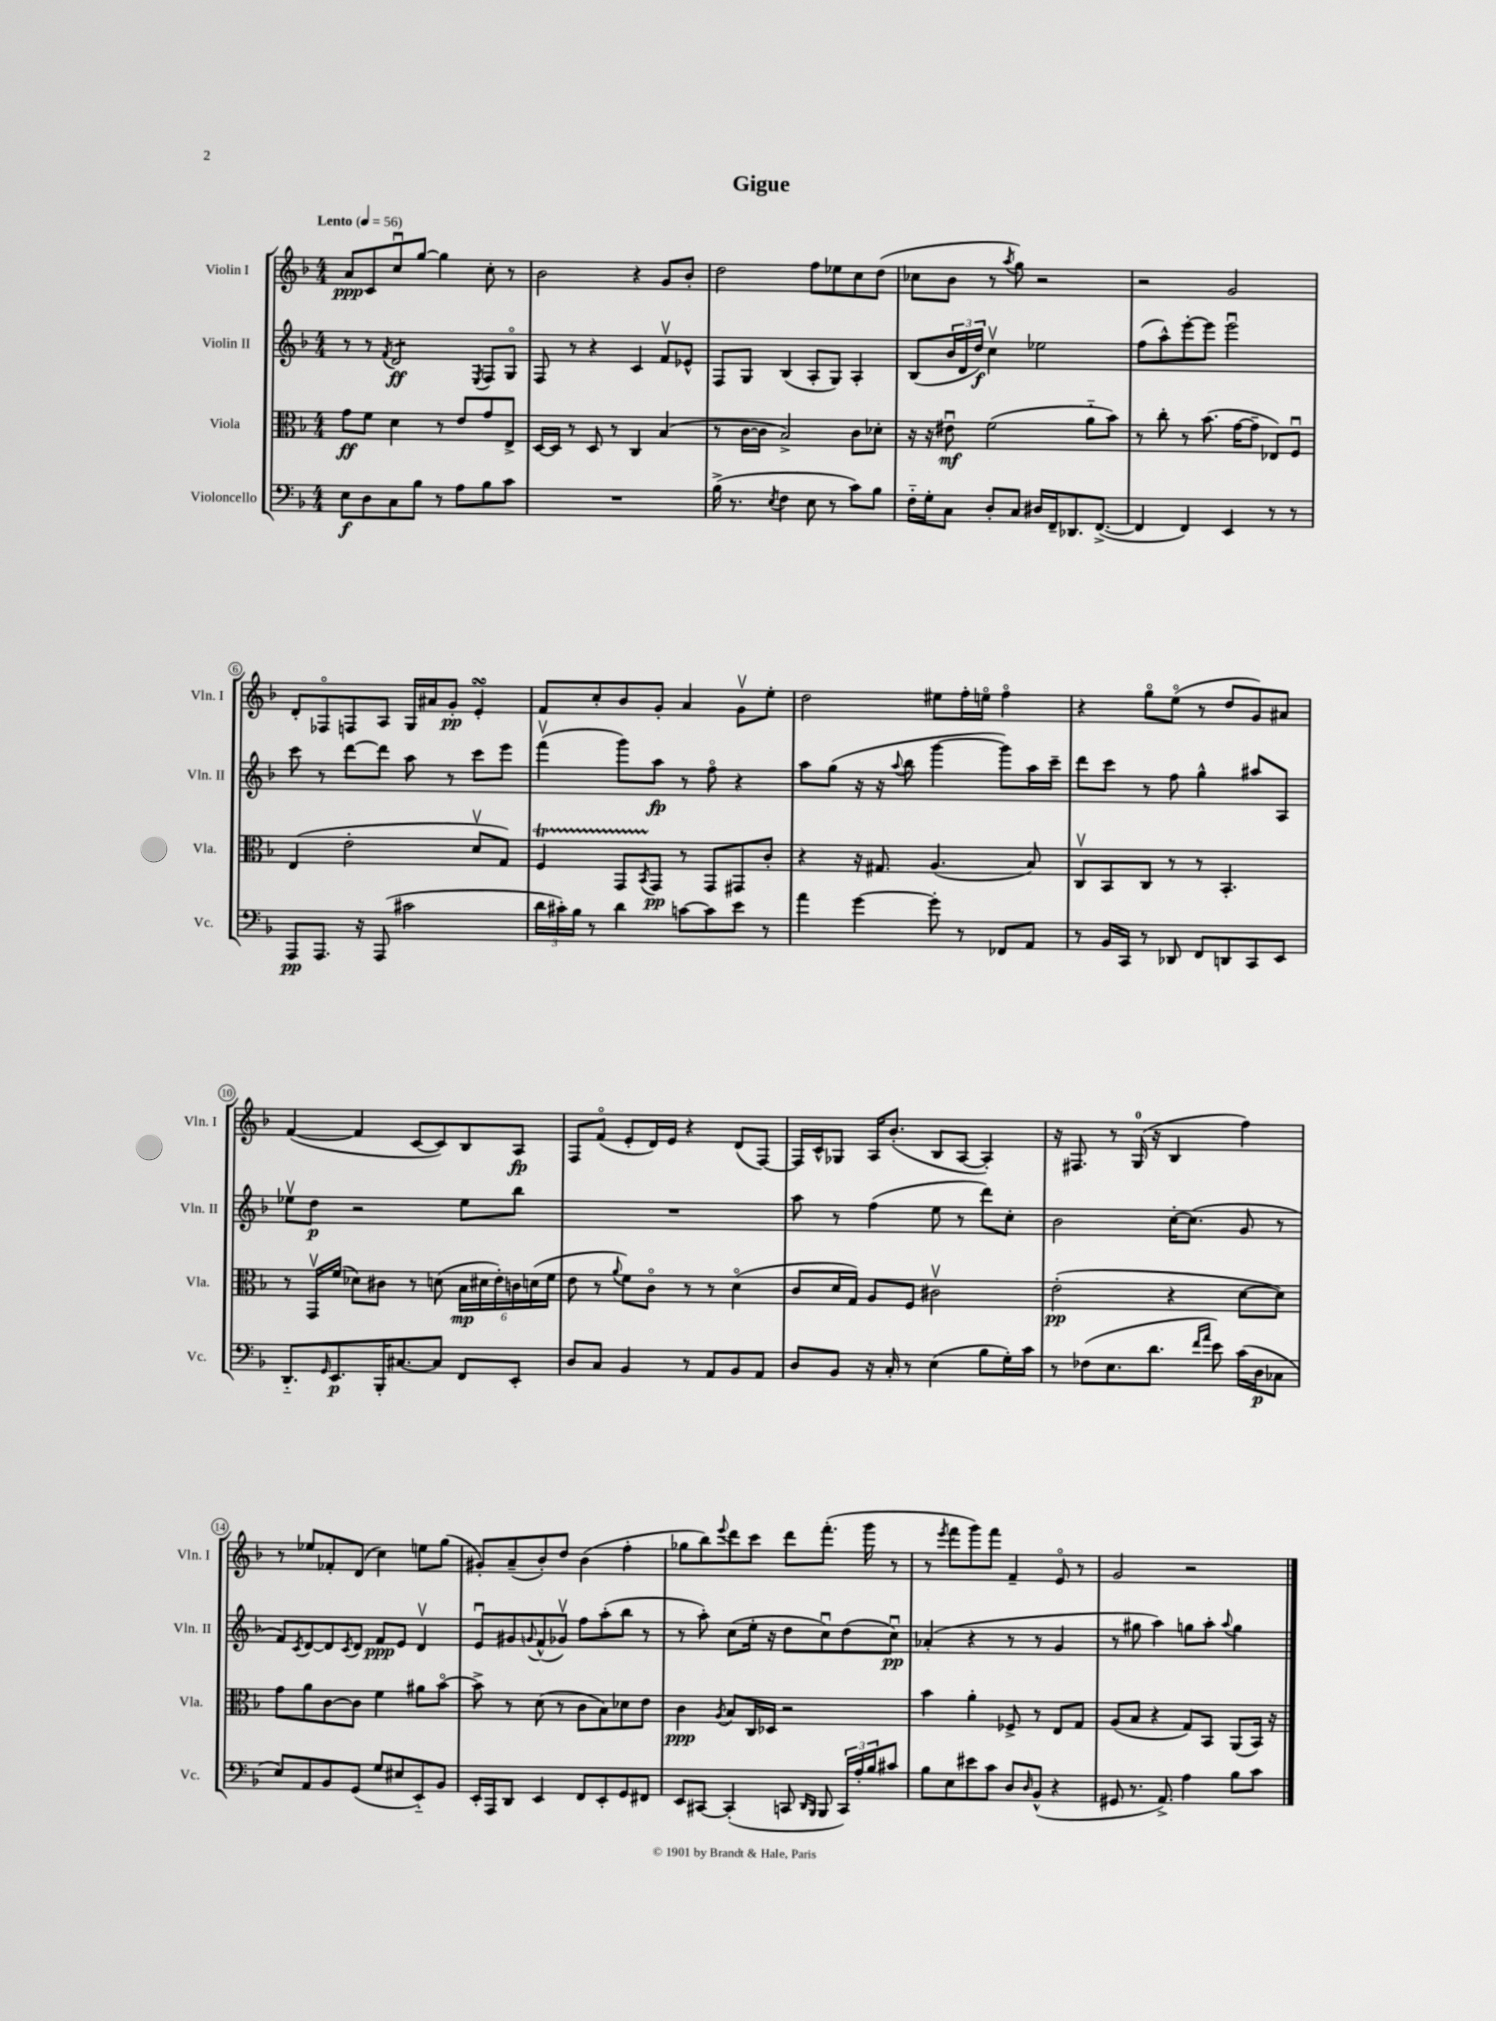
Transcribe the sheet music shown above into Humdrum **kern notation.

**kern	**dynam	**kern	**dynam	**kern	**dynam	**kern	**dynam
*part4	*part4	*part3	*part3	*part2	*part2	*part1	*part1
*staff4	*staff4	*staff3	*staff3	*staff2	*staff2	*staff1	*staff1
*I"Violoncello	*	*I"Viola	*	*I"Violin II	*	*I"Violin I	*
*I'Vc.	*	*I'Vla.	*	*I'Vln. II	*	*I'Vln. I	*
*clefF4	*	*clefC3	*	*clefG2	*	*clefG2	*
*k[b-]	*	*k[b-]	*	*k[b-]	*	*k[b-]	*
*M4/4	*	*M4/4	*	*M4/4	*	*M4/4	*
*MM56	*	*MM56	*	*MM56	*	*MM56	*
=1	=1	=1	=1	=1	=1	=1	=1
!	!	!	!	!	!	!LO:TX:a:B:t=Lento	!
8E\L	f	8g\L	ff	8r	.	8a/L	ppp
8D\	.	8f\J	.	8r	.	8c/	.
.	.	.	.	8qf/	.	.	.
*	*	*	*	*tremolo	*	*	*
8C\	.	4d\	.	8d/L	ff	8ccu/	.
8B-\J	.	.	.	8d/	.	[8gg/J	.
8r	.	8r	.	8d/	.	4gg\]	.
8A\L	.	8e/L	.	8d/J	.	.	.
*	*	*	*	*Xtremolo	*	*	*
.	.	.	.	8qE/	.	.	.
8B-\	.	8g/	.	8F/L	.	8cc'\	.
8c\J	.	8E^/J	.	8G/J	.	8r	.
=2	=2	=2	=2	=2	=2	=2	=2
1r	.	[16D/LL	.	8F/	.	2b-\	.
.	.	16D/JJ]	.	.	.	.	.
.	.	8r	.	8r	.	.	.
.	.	8D/	.	4r	.	.	.
.	.	8r	.	.	.	.	.
.	.	4C/	.	4c/	.	4r	.
.	.	(4B-/	.	8fv/L	.	8g/L	.
.	.	.	.	8e-X^^/J	.	8b-'/J	.
=3	=3	=3	=3	=3	=3	=3	=3
(16B-^\	.	8r	.	8F/L	.	2dd\	.
8.r	.	.	.	.	.	.	.
.	.	[16c\LL	.	8G/J	.	.	.
.	.	16c\JJ]	.	.	.	.	.
8qE/	.	.	.	.	.	.	.
4F\	.	2B-^/)	.	(4B-/	.	.	.
8E\	.	.	.	8A'/L	.	8ff\L	.
8r	.	.	.	8G/J)	.	8ee-X\	.
8c\L)	.	8c\L	.	4A'/	.	8cc\	.
8B-\J	.	8d-X'\J	.	.	.	(8dd\J	.
=4	=4	=4	=4	=4	=4	=4	=4
16F\LL	.	16r	.	(8B-/L	.	8cc-X\L	.
16G'\J	.	16r	.	.	.	.	.
8C\J	.	8e#Xu\	mf	24b-/L	.	8b-\J	.
.	.	.	.	24d/	.	.	.
.	.	.	.	24dd/JJ)	f	.	.
8D'/L	.	(2f\	.	4ccv\	.	8r	.
.	.	.	.	.	.	8qaa/	.
8C/J	.	.	.	.	.	8gg\)	.
16D#X/LL	.	.	.	2ee-X\	.	2r	.
16FF~/J	.	.	.	.	.	.	.
8.DD-X/	.	.	.	.	.	.	.
.	.	8a\L	.	.	.	.	.
([8.FF^/J	.	.	.	.	.	.	.
.	.	8b-\J)	.	.	.	.	.
=5	=5	=5	=5	=5	=5	=5	=5
4FF/]	.	8r	.	(8ff\L	.	2r	.
.	.	8cc'\	.	8aa^^\)	.	.	.
4FF/)	.	8r	.	[8eee'\	.	.	.
.	.	(8.b-\	.	8eee\J]	.	.	.
4EE/	.	.	.	2eeeu\	.	2g/	.
.	.	[16g\KL	.	.	.	.	.
.	.	8g~\J]	.	.	.	.	.
8r	.	8E-X/L)	.	.	.	.	.
8r	.	8Fu/J	.	.	.	.	.
!!LO:LB:g=z
=6	=6	=6	=6	=6	=6	=6	=6
8AAA/L	pp	(4E/	.	8ccc\	.	8d'/L	.
8.AAA/J	.	.	.	8r	.	8F-X/	.
.	.	2e'\	.	[8ddd\L	.	8Fn/	.
16r	.	.	.	.	.	.	.
(8AAA/	.	.	.	8ddd\J]	.	8A/J	.
2c#X\	.	.	.	8aa\	.	16G/LL	.
.	.	.	.	.	.	16a#X/J	.
.	.	.	.	8r	.	8g'/J	pp
.	.	8dv/L	.	8ccc\L	.	4esSsS'/	.
.	.	8G/J)	.	8eee\J	.	.	.
=7	=7	=7	=7	=7	=7	=7	=7
24d\LL	.	4FT/	.	(4fffv\	.	8f/L	.
24c#X'\)	.	.	.	.	.	.	.
24B-\JJ	.	.	.	.	.	.	.
8r	.	.	.	.	.	8cc'/	.
4d\	.	8GGTTT/L	.	8ggg\L)	.	8b-/	.
.	.	8qBB-/	.	.	.	.	.
.	.	8GG/J	pp	8aa\J	fp	8g'/J	.
[8cn\L	.	8r	.	8r	.	4a/	.
8c\]	.	8GG/L	.	8ff\	.	.	.
8e\J	.	8GG#X/	.	4r	.	8gv\L	.
8r	.	8c'/J	.	.	.	8ee'\J	.
=8	=8	=8	=8	=8	=8	=8	=8
4a\	.	4r	.	8aa\L	.	2dd\	.
.	.	.	.	(8gg\J	.	.	.
[4g\	.	16r	.	16r	.	.	.
.	.	8.G#X/	.	16r	.	.	.
.	.	.	.	8qqaa/	.	.	.
.	.	.	.	8bb-\	.	.	.
8g'\]	.	(4.A/	.	[4ggg\	.	8ee#X\L	.
8r	.	.	.	.	.	16ff'\L	.
.	.	.	.	.	.	16een\JJ	.
8FF-X/L	.	.	.	8ggg\L])	.	4ff\	.
8AA/J	.	8B-/)	.	16aa\L	.	.	.
.	.	.	.	16ccc~\JJ	.	.	.
=9	=9	=9	=9	=9	=9	=9	=9
8r	.	8Cv/L	.	8ddd\L	.	4r	.
16BB-/LL	.	8BB-/	.	8ccc\J	.	.	.
16CC/JJ	.	.	.	.	.	.	.
8r	.	8C/J	.	8r	.	8gg\L	.
8DD-X/	.	8r	.	8ff\	.	(8ee\J	.
8FF/L	.	8r	.	4gg^^\	.	8r	.
8DDn/	.	4.BB-'/	.	.	.	8dd/L	.
8CC/	.	.	.	8aa#X/L	.	8g/)	.
8EE/J	.	.	.	8A/J	.	8a#X/J	.
!!LO:LB:g=z
=10	=10	=10	=10	=10	=10	=10	=10
8.DD/L	.	8r	.	8ee-Xv\L	.	([4f/	.
.	.	16GGv/LL	.	8dd\J	p	.	.
16qqGG/	.	.	.	.	.	.	.
8.EE/	p	(16f/JJ	.	.	.	.	.
.	.	8d-X\L)	.	2r	.	4f/]	.
16BBB-'/K	.	8c#X\J	.	.	.	.	.
[8.C#X/	.	.	.	.	.	.	.
.	.	8r	.	.	.	[8c/L	.
8C#/J]	.	(8dn\	.	.	.	8c/])	.
8FF/L	.	24B-\LL	mp	8ee-\L	.	8B-/	.
.	.	24d#X\	.	.	.	.	.
.	.	24e'\)	.	.	.	.	.
8EE'/J	.	24cn\	.	8bb-\J	.	8A/J	fp
.	.	(24dn\	.	.	.	.	.
.	.	24f\JJ	.	.	.	.	.
=11	=11	=11	=11	=11	=11	=11	=11
8D/L	.	8e\	.	1r	.	8F/L	.
8C/J	.	8r	.	.	.	(8f/J	.
.	.	8qqa/	.	.	.	.	.
4BB-/	.	8f\L)	.	.	.	8e'/L	.
.	.	8c\J	.	.	.	16d/L)	.
.	.	.	.	.	.	16e/JJ	.
8r	.	8r	.	.	.	4r	.
8AA/L	.	8r	.	.	.	.	.
8BB-/	.	(4d\	.	.	.	(8d/L	.
8AA/J	.	.	.	.	.	[8F/J)	.
=12	=12	=12	=12	=12	=12	=12	=12
8D/L	.	8c/L	.	8aa\	.	16F/LL]	.
.	.	.	.	.	.	16c^^/J	.
8BB-/J	.	16d/L	.	8r	.	8G-X/J	.
.	.	16G/JJ)	.	.	.	.	.
16r	.	8A/L	.	(4ff\	.	16A/KL	.
16C'/	.	.	.	.	.	(8.b-'/J	.
8r	.	8F/J	.	.	.	.	.
(4E\	.	2c#Xv\	.	8ee\	.	8B-/L	.
.	.	.	.	8r	.	[8A/J	.
8B-\L	.	.	.	8ddd\L)	.	4A'/])	.
16G'\L)	.	.	.	8cc'\J	.	.	.
16c\JJ	.	.	.	.	.	.	.
=13	=13	=13	=13	=13	=13	=13	=13
8r	.	(2e'\	pp	2b-\	.	16r	.
.	.	.	.	.	.	8.F#X/	.
(8F-X\L	.	.	.	.	.	.	.
8.E\	.	.	.	.	.	8r	.
.	.	.	.	.	.	(16G/	.
8.d\J	.	.	.	.	.	16r	.
.	.	4r	.	[16cc'\KL	.	4B-/	.
.	.	.	.	(8.cc\J]	.	.	.
16qqf/LL	.	.	.	.	.	.	.
16qqa/JJ	.	.	.	.	.	.	.
8e\)	.	.	.	.	.	.	.
(16c\LL	.	[8d\L	.	8g/	.	4ff\)	.
16D\J	p	.	.	.	.	.	.
8C-X\J	.	8d\J])	.	8r	.	.	.
!!LO:LB:g=z
=14	=14	=14	=14	=14	=14	=14	=14
8E/L)	.	8g\L	.	8f/L)	.	8r	.
.	.	.	.	8qc/	.	.	.
8AA/	.	8a\	.	[8d/	.	8ee-X/L	.
8BB-/	.	[8c\	.	8d/]	.	8f-X'/	.
.	.	.	.	8qc/	.	.	.
(8GG/J	.	8c\J]	.	8d/J	.	(8d/J	.
8G/L	.	4f\	.	8f/L	ppp	4cc\)	.
8E#X/	.	.	.	8e/J	.	.	.
8EE/)	.	8a#X\L	.	4dv/	.	8een\L	.
8BB-/J	.	[8b-\J	.	.	.	(8gg\J	.
=15	=15	=15	=15	=15	=15	=15	=15
16EE'/LL	.	8b-^\]	.	8eu/L	.	8g#X'/L)	.
16AAA/J	.	.	.	.	.	.	.
8DD/J	.	8r	.	8g#X/	.	(8a~/	.
.	.	.	.	8qqgn/	.	.	.
4EE/	.	(8d\	.	(8f^^/	.	8b-'/)	.
.	.	8r	.	8g-Xv/J)	.	8dd/J	.
8FF/L	.	8c\L	.	8ff\L	.	(4b-\	.
8EE'/	.	8B-\)	.	(8aa'\	.	.	.
8GG/	.	8d-X\	.	8bb-\J	.	4ff'\	.
8FF#X/J	.	8e\J	.	8r	.	.	.
=16	=16	=16	=16	=16	=16	=16	=16
8EE/L	.	4c\	ppp	8r	.	8gg-X\L	.
[8CC#X/J	.	.	.	8aa'\)	.	8bb-\)	.
.	.	8qA/	.	.	.	8qqeee/	.
(4CC#'/]	.	8B-/L	.	(8cc\L	.	8ddd\	.
.	.	16C/L	.	16ee'\Jk	.	8ccc\J	.
.	.	16D-X/JJ	.	16r	.	.	.
8CCn/	.	2r	.	8dd\L	.	8ddd\L	.
16qqDD/LL	.	.	.	.	.	.	.
16qqBBB-/JJ	.	.	.	.	.	.	.
8BBB-/	.	.	.	8ccu\)	.	(8.fff'\J	.
24CC/LL)	.	.	.	(8dd\	.	.	.
24A'/	.	.	.	.	.	.	.
.	.	.	.	.	.	16ggg\	.
24B-/J	.	.	.	.	.	.	.
8c#X/J	.	.	.	8ccu\J)	pp	8r	.
=17	=17	=17	=17	=17	=17	=17	=17
8B-\L	.	4b-\	.	(4a-X'/	.	8r	.
.	.	.	.	.	.	8qeee/	.
8E\	.	.	.	.	.	8fff\L	.
8e#X\	.	4a'\	.	4r	.	8ggg\)	.
8c\J	.	.	.	.	.	8fff\J	.
8D/L	.	8F-X^/	.	8r	.	4f~/	.
16qqD/	.	.	.	.	.	.	.
(8BB-^^/J	.	8r	.	8r	.	.	.
4r	.	8E/L	.	4g/	.	8e/	.
.	.	8G/J	.	.	.	8r	.
=18	=18	=18	=18	=18	=18	=18	=18
8GG#X/	.	(8A/L	.	8r	.	2g/	.
8.r	.	8B-/J	.	8gg#X\	.	.	.
.	.	4r	.	4aa\)	.	.	.
8.AA^/)	.	.	.	.	.	.	.
4A\	.	8G/L)	.	8ggn\L	.	2r	.
.	.	8BB-/J	.	8aa'\J	.	.	.
.	.	.	.	8qqaa/	.	.	.
8B-\L	.	(8AA/L	.	4gg\	.	.	.
8c\J	.	16BB-/Jk)	.	.	.	.	.
.	.	16r	.	.	.	.	.
==	==	==	==	==	==	==	==
*-	*-	*-	*-	*-	*-	*-	*-
